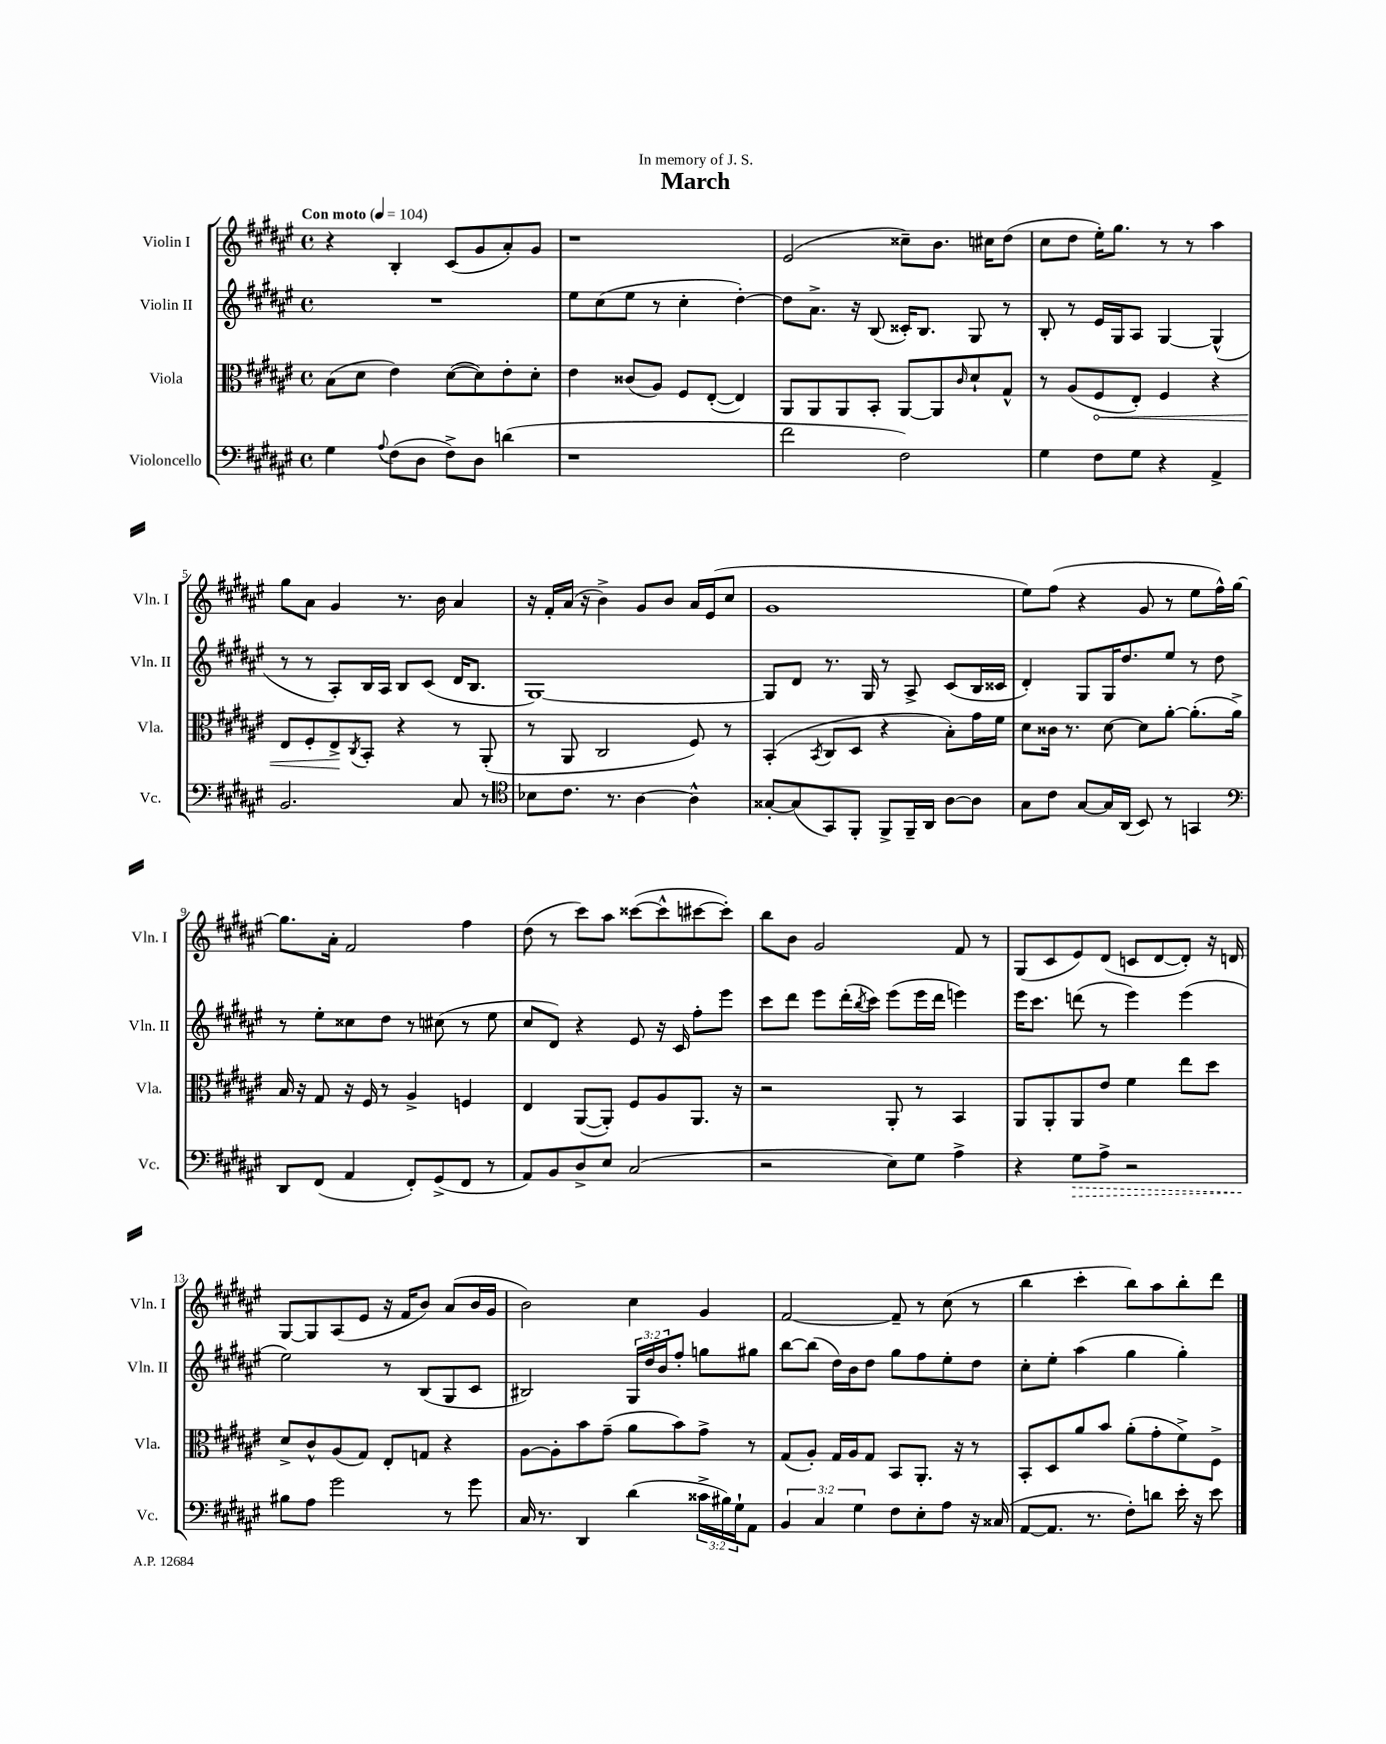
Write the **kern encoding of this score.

**kern	**dynam	**kern	**dynam	**kern	**kern
*part4	*part4	*part3	*part3	*part2	*part1
*staff4	*staff4	*staff3	*staff3	*staff2	*staff1
*I"Violoncello	*	*I"Viola	*	*I"Violin II	*I"Violin I
*I'Vc.	*	*I'Vla.	*	*I'Vln. II	*I'Vln. I
*clefF4	*	*clefC3	*	*clefG2	*clefG2
*k[f#c#g#d#a#e#]	*	*k[f#c#g#d#a#e#]	*	*k[f#c#g#d#a#e#]	*k[f#c#g#d#a#e#]
*M4/4	*	*M4/4	*	*M4/4	*M4/4
*met(c)	*	*met(c)	*	*met(c)	*met(c)
*MM104	*	*MM104	*	*MM104	*MM104
=1	=1	=1	=1	=1	=1
!	!	!	!	!	!LO:TX:a:B:t=Con moto
4G#\	.	(8B\L	.	1r	4r
.	.	8d#\J	.	.	.
8qqA#/	.	.	.	.	.
(8F#\L	.	4e#\)	.	.	4B'/
8D#\J	.	.	.	.	.
8F#^\L)	.	([8d#\L	.	.	(8c#/L
8D#\J	.	8d#\])	.	.	8g#/
(4dn\	.	8e#'\	.	.	8a#'/)
.	.	8d#'\J	.	.	8g#/J
=2	=2	=2	=2	=2	=2
1r	.	4e#\	.	8ee#\L	1r
.	.	.	.	(8cc#\	.
.	.	(8c##X/L	.	8ee#\J	.
.	.	8A#/J)	.	8r	.
.	.	8F#/L	.	4cc#'\	.
.	.	([8E#'/J	.	.	.
.	.	4E#/])	.	[4dd#'\)	.
=3	=3	=3	=3	=3	=3
2f#\	.	8AA#/L	.	8dd#\L]	(2e#/
.	.	8AA#/	.	8.a#^\J	.
.	.	8AA#/	.	.	.
.	.	.	.	16r	.
.	.	8BB'/J	.	(8B/	.
2F#\)	.	[8AA#/L	.	16c##X'/KL)	8cc##X~\L)
.	.	.	.	8.B/J	.
.	.	8AA#/]	.	.	8.b\J
.	.	16qqc#/	.	.	.
.	.	8d#`/	.	8G#/	.
.	.	.	.	.	16cc#X\KL
.	.	8G#^^/J	.	8r	(8dd#\J
=4	=4	=4	=4	=4	=4
4G#\	.	8r	.	8B'/	8cc#\L
.	.	(8A#/L	.	8r	8dd#\J
!	!	!	!LO:HP:b	!	!
8F#\L	.	8F#/	<	16e#/LL	16ee#'\KL)
.	.	.	.	16G#/J	8.gg#\J
8G#\J	.	8E#'/J)	.	8A#/J	.
4r	.	4F#/	.	[4G#/	8r
.	.	.	.	.	8r
4AA#^/	.	4r	.	(4G#^^/]	4aa#\
!!LO:LB:g=z
=5	=5	=5	=5	=5	=5
2.BB/	.	8E#/L	.	8r	8gg#\L
.	.	8F#'/	.	8r	8a#\J
.	.	8E#^/	.	8A#'/L)	4g#/
.	.	8qC#/	.	.	.
.	.	8BB'/J	[	16B/L	.
.	.	.	.	16A#/JJ	.
.	.	4r	.	8B/L	8.r
.	.	.	.	(8c#/J	.
.	.	.	.	.	16b\
8C#/	.	8r	.	16d#/KL	4a#/
.	.	.	.	8.B/J	.
8r	.	(8AA#'/	.	.	.
=6	=6	=6	=6	=6	=6
*clefC4	*	*	*	*	*
8B-X\L	.	8r	.	[1G#)	16r
.	.	.	.	.	16f#'/LL
8.c#\J	.	8AA#/	.	.	(16a#/JJ
.	.	.	.	.	16r
.	.	2C#/	.	.	4b^\)
8.r	.	.	.	.	.
[4A#\	.	.	.	.	8g#/L
.	.	.	.	.	8b/J
4A#^^\]	.	8F#/)	.	.	16a#/LL
.	.	.	.	.	(16e#/J
.	.	8r	.	.	8cc#/J
=7	=7	=7	=7	=7	=7
[8G##X'/L	.	(4BB'/	.	8G#/L]	1g#
(8G##/]	.	.	.	8d#/J	.
.	.	8qBB/	.	.	.
8GG#/)	.	8C#/L	.	8.r	.
8FF#'/J	.	8D#/J	.	.	.
.	.	.	.	16G#/	.
8FF#^/L	.	4r	.	8r	.
16FF#~/L	.	.	.	8A#^/	.
16AA#/JJ	.	.	.	.	.
[8A#\L	.	8B'\L)	.	(8c#/L	.
8A#\J]	.	16g#\L	.	16B/L	.
.	.	16f#\JJ	.	16c##X/JJ	.
=8	=8	=8	=8	=8	=8
8G#\L	.	8d#\L	.	4d#'/)	8ee#\L)
8c#\J	.	16c##X\Jk	.	.	(8ff#\J
.	.	8.r	.	.	.
[8G#/L	.	.	.	8G#/L	4r
16G#/L]	.	[8d#\	.	16G#/K	.
(16AA#/JJ	.	.	.	8.dd#/	.
8BB/)	.	8d#\L]	.	.	8g#/
8r	.	[8a#'\J	.	8ee#/J	8r
4GGn/	.	(8.a#'\L]	.	8r	8ee#\L
.	.	.	.	8dd#\	16ff#^^\L)
.	.	16a#^\Jk)	.	.	[16gg#\JJ
!!LO:LB:g=z
=9	=9	=9	=9	=9	=9
*clefF4	*	*	*	*	*
8DD#/L	.	16B/	.	8r	8.gg#\L]
.	.	16r	.	.	.
(8FF#/J	.	8G#/	.	8ee#'\L	.
.	.	.	.	.	16a#'\Jk
4AA#/	.	16r	.	8cc##X\	2f#/
.	.	16F#/	.	.	.
.	.	8r	.	8dd#\J	.
8FF#'/L)	.	4A#^/	.	8r	.
(8GG#^/	.	.	.	(8cc#X\	.
8FF#/J	.	4Fn/	.	8r	4ff#\
8r	.	.	.	8ee#\	.
=10	=10	=10	=10	=10	=10
8AA#/L)	.	4E#/	.	8cc#/L	(8dd#\
8BB/	.	.	.	8d#/J)	8r
8D#^/	.	([8AA#/L	.	4r	8ccc#\L)
8E#/J	.	8AA#'/J])	.	.	8aa#\J
(2C#/	.	8F#/L	.	8e#/	([8ccc##X\L
.	.	8A#/	.	16r	8ccc##^^\]
.	.	.	.	16c#/	.
.	.	8.AA#/J	.	8ff#'\L	[8ccc#X\
.	.	.	.	8eee#\J	8ccc#'\J])
.	.	16r	.	.	.
=11	=11	=11	=11	=11	=11
2r	.	2r	.	8ccc#\L	8bb\L
.	.	.	.	8ddd#\J	8b\J
.	.	.	.	8eee#\L	2g#/
.	.	.	.	(16ddd#'\L	.
.	.	.	.	8qbb/	.
.	.	.	.	16ccc#\JJ)	.
8E#\L)	.	8AA#'/	.	(8eee#\L	.
8G#\J	.	8r	.	16eee#\L	.
.	.	.	.	16ddd#\JJ	.
4A#^\	.	4BB/	.	4eeen\)	8f#/
.	.	.	.	.	8r
=12	=12	=12	=12	=12	=12
4r	.	8AA#/L	.	16eee#\KL	(8G#/L
.	.	.	.	8.ccc#\J	.
.	.	8AA#'/	.	.	8c#/
!	!LO:HP:b	!	!	!	!
8G#\L	>	8AA#/	.	(8dddn\	8e#/)
8A#^\J	.	8e#/J	.	8r	(8d#/J
2r	.	4f#\	.	4eee#\)	8cn/L
.	.	.	.	.	[8d#/
.	.	8ee#\L	.	(4eee#\	8d#'/J])
.	.	8dd#\J	.	.	16r
.	.	.	.	.	16dn/
!!LO:LB:g=z
=13	=13	=13	=13	=13	=13
8B#X\L	.	8d#^/L	.	2ee#\)	[8G#/L
8A#\J	]	8c#^^/	.	.	8G#/]
2g#\	.	(8A#/	.	.	(8A#/
.	.	8G#/J)	.	.	8e#/J
.	.	8E#'/L	.	8r	16r
.	.	.	.	.	16f#/KL
.	.	8Gn/J	.	(8B/L	8b/J)
8r	.	4r	.	8G#/	(8a#/L
8g#\	.	.	.	8c#/J	16b/L
.	.	.	.	.	16g#/JJ
=14	=14	=14	=14	=14	=14
16C#/	.	[8A#\L	.	2B#X/)	2b\)
8.r	.	.	.	.	.
.	.	8A#'\]	.	.	.
4DD#/	.	8b\	.	.	.
.	.	(8g#~\J	.	.	.
(4d#\	.	8a#\L	.	24G#/LL	4cc#\
.	.	.	.	24dd#/	.
.	.	.	.	24b/J	.
.	.	8b\)	.	8ff#'/J	.
24c##X^\LL	.	8g#^\J	.	8ggn\L	4g#/
24B#X\)	.	.	.	.	.
24G#`\J	.	.	.	.	.
8AA#\J	.	8r	.	8gg#X\J	.
=15	=15	=15	=15	=15	=15
6BB/	.	(8G#/L	.	[8bb\L	[2f#/
.	.	8A#'/J)	.	(8bb\J]	.
6C#/	.	.	.	.	.
.	.	16G#/LL	.	16dd#\LL)	.
.	.	16A#/J	.	16b\J	.
6G#\	.	.	.	.	.
.	.	8G#/J	.	8dd#\J	.
8F#\L	.	8BB/L	.	8gg#\L	8f#~/]
8E#'\	.	8.AA#'/J	.	8ff#\	8r
8A#\J	.	.	.	8ee#'\	(8cc#\
.	.	16r	.	.	.
16r	.	8r	.	8dd#\J	8r
(16C##X/	.	.	.	.	.
=16	=16	=16	=16	=16	=16
[8AA#/L	.	8BB'/L	.	8cc#'\L	4bb\
8.AA#/J]	.	8D#/	.	8ee#'\J	.
.	.	8a#/	.	(4aa#\	4ccc#'\
8.r	.	.	.	.	.
.	.	8b/J	.	.	.
8F#'\L)	.	(8a#'\L	.	4gg#\	8bb\L)
8dn\J	.	8g#'\	.	.	8aa#\
16e#'\	.	8f#^\)	.	4gg#'\)	8bb'\
16r	.	.	.	.	.
8e#\	.	8F#^\J	.	.	8ddd#\J
==	==	==	==	==	==
*-	*-	*-	*-	*-	*-
